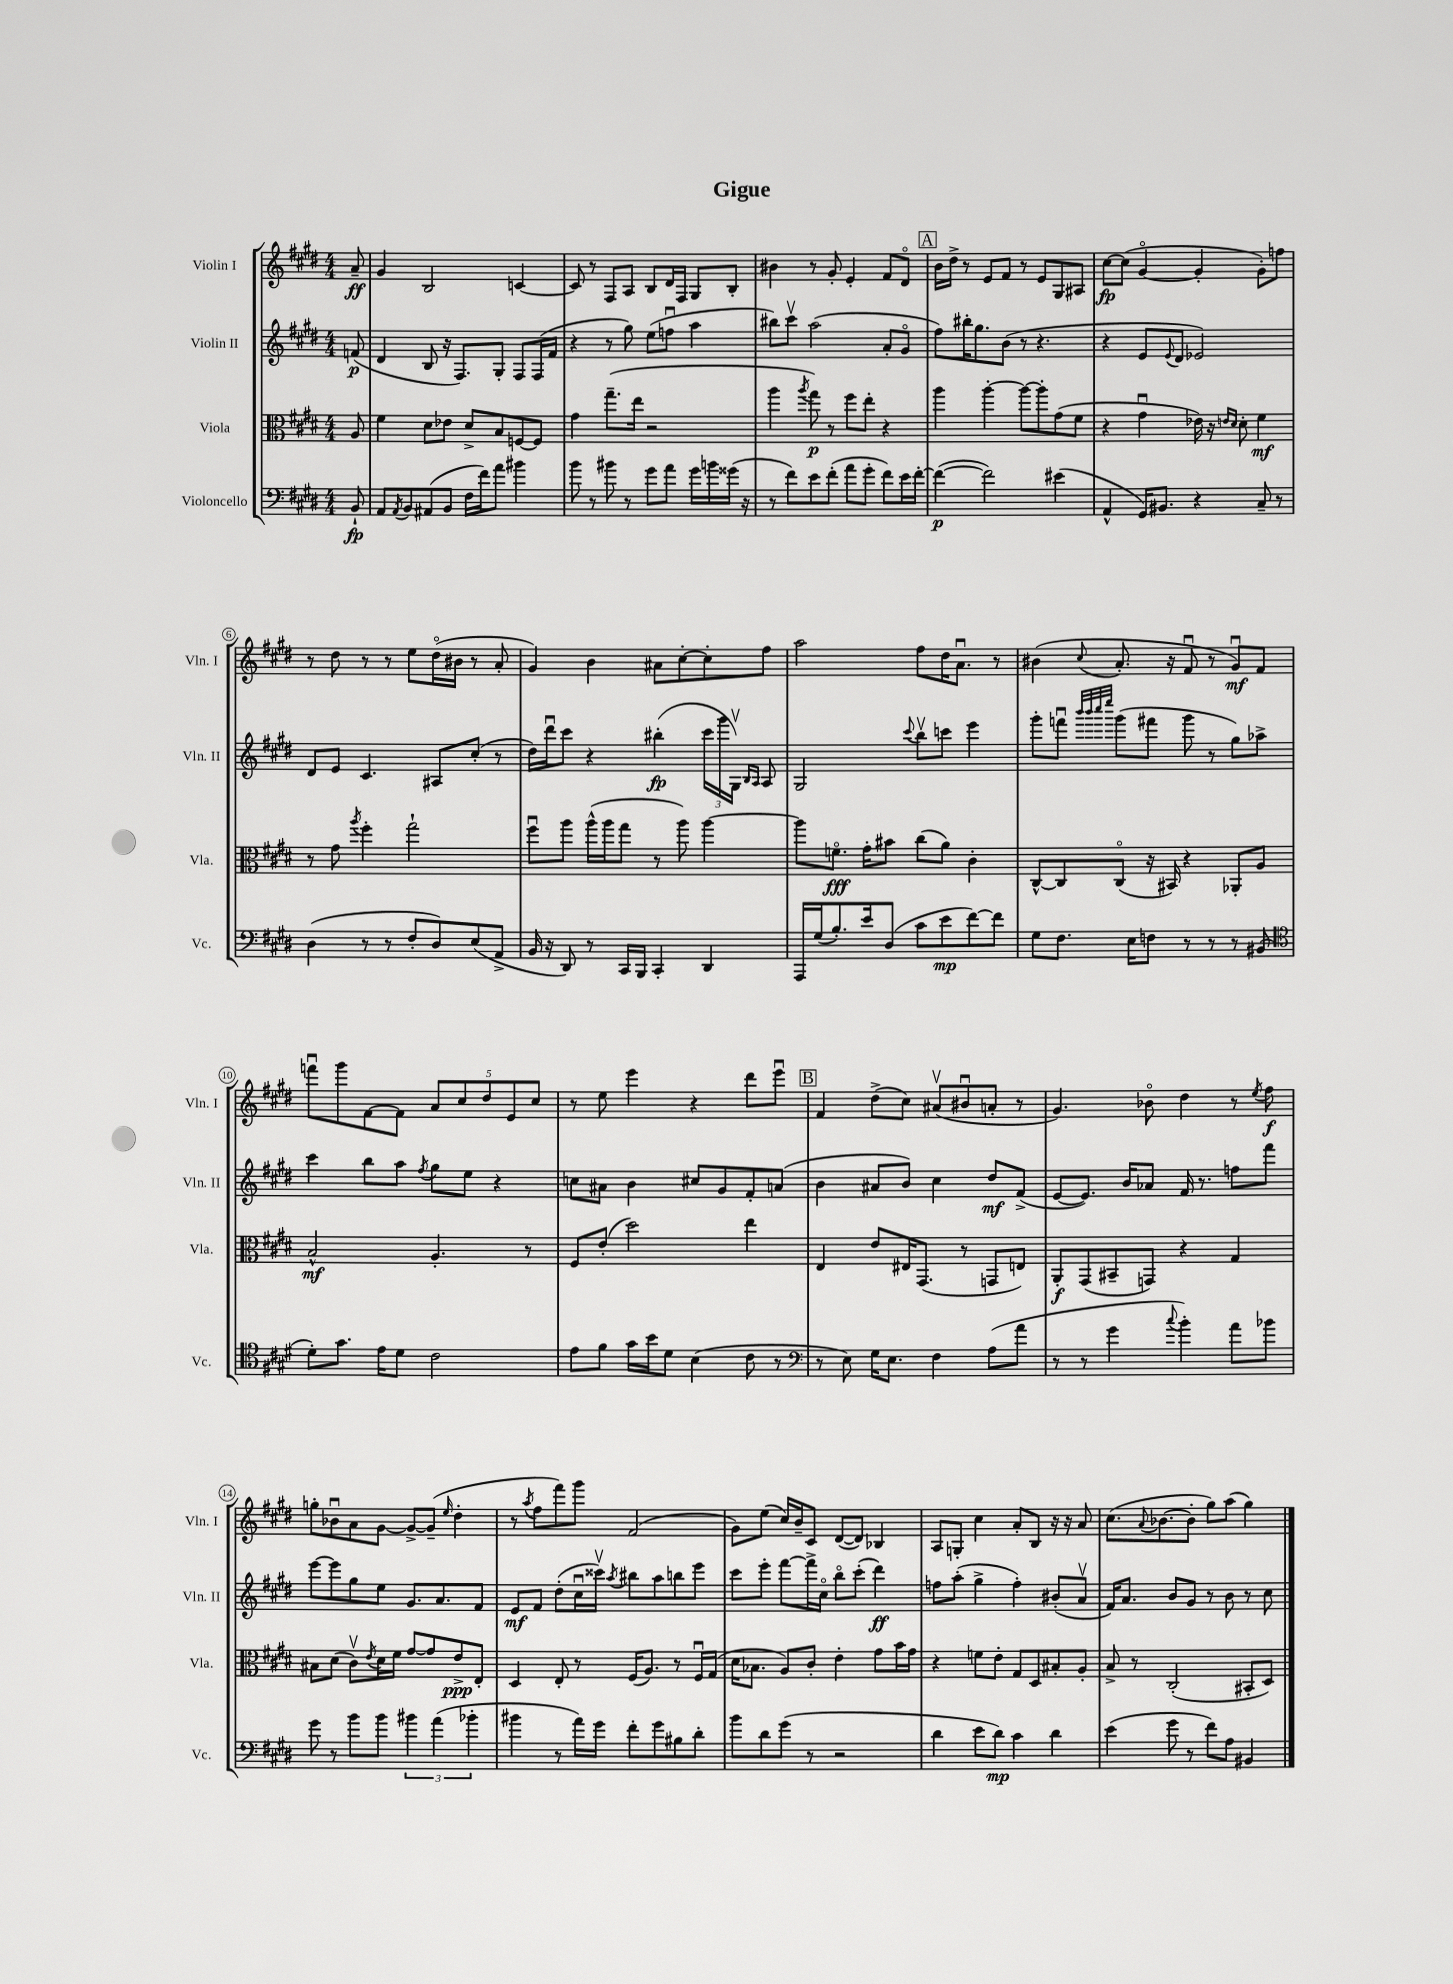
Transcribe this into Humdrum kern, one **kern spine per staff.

**kern	**kern	**kern	**kern
*staff4	*staff3	*staff2	*staff1
*clefF4	*clefC3	*clefG2	*clefG2
*k[f#c#g#d#]	*k[f#c#g#d#]	*k[f#c#g#d#]	*k[f#c#g#d#]
*M4/4	*M4/4	*M4/4	*M4/4
8BB`/	8A/	(8f/	8a~/
=	=	=	=
8AA/L	4f#\	4d#/	4g#/
8qAA/	.	.	.
8BB/	.	.	.
(8AA#/	8d#\L	8B/	2B/
8BB/J	8e-\J	16r	.
.	.	8.F#/L)	.
16F#\LL	8d#^/L	.	.
16f#\J)	.	.	.
8a\J	8B/	8G#'/J	.
4b#\	[8F/	8F#/L	[4c/
.	8F/]J	(16F#/L	.
.	.	16f#/JJ	.
=	=	=	=
8b\	4g#\	4r	8c/]
8r	.	.	8r
8b#\	(8.gg#~\L	8r	8F#/L
8r	.	8gg#\)	8A/J
.	16ee\Jk	.	.
8g#\L	2r	(8ee\L	8B/L
8a\J	.	8ffu\J	16d#/L
.	.	.	16F#/JJ
16g#\LL	.	4aa\	8G#/L
16b\	.	.	.
(16g##\JJ	.	.	8B'/J
16r	.	.	.
=	=	=	=
8r	4aa\	8bb#\L)	4b#\
8f#\L)	.	8ccc#v\J	.
.	8qaa/	.	.
8e\	8gg#\)	(2aa\	8r
(8f#'\J	8r	.	8g#'/
8a\L	8ff#\L	.	4e'/
8g#'\J	8ee'\J	.	.
8f#\L)	4r	8a'/L	8f#/L
16e\L	.	8g#o/J	8d#o/J
[16f#'\JJ	.	.	.
=	=	=	=
(4f#\_	4aa\	8ff#\L)	16b\LL
.	.	.	16dd#^\JJ
.	.	16bb#'\K	8r
.	.	8.gg#\	.
2f#\])	[4aa'\	.	8e/L
.	.	(8b\J	8f#/J
.	8aa\_L	8r	8r
.	8aa'\]	4.r	8e/L
(4e#\	(8g#\	.	8G#/
.	8f#\J	.	8A#/J
=	=	=	=
4AA^^/	4r	4r	[8cc#\L
.	.	.	(8cc#\]J
16GG#/LK)	4g#u\	8e/L	[4g#o/
8.BB#/J	.	.	.
.	.	8qqe/	.
.	.	8d#/J	.
4r	16e-\)	2e-/)	4g#'/]
.	16r	.	.
.	16qqe/LL	.	.
.	16qqd#/JJ	.	.
.	8d#'\	.	.
8C#~/	4f#\	.	8g#'\L)
8r	.	.	8ff\J
=	=	=	=
(4D#\	8r	8d#/L	8r
.	8g#\	8e/J	8dd#\
.	8qaa/	.	.
8r	4ff#'\	4.c#/	8r
8r	.	.	8r
8F#'/L	2gg#`\	.	8ee\L
8D#/)	.	8A#/L	(16dd#o\L
.	.	.	16b#\JJ
(8E/	.	(8cc#'/J	8r
8AA^/J	.	8r	8a'/
=	=	=	=
16BB/	8ff#u\L	16dd#\LL)	4g#/)
16r	.	16ddd#u\J	.
8DD#/)	8aa\J	8ccc#\J	.
8r	(16aa^^\LL	4r	4b\
.	16aa\J	.	.
16CC#/LL	8gg#\J	.	.
16BBB/JJ	.	.	.
4CC#'/	8r	(4bb#'\	8a#\L
.	8aa\)	.	[8cc#'\
4DD#/	[4aa\	24ccc#\LL	8cc#'\]
.	.	24ggg#\	.
.	.	24G#v\JJ)	.
.	.	16qqB/LL	.
.	.	16qqA/JJ	.
.	.	8A/	8ff#\J
=	=	=	=
16AAA/LL	8aa\]L	2G#/	2aa\
(16G#/J	.	.	.
8.B'/)	8.fo\J	.	.
16e/k	16g#'\LK	.	.
(8D#/J	8b#\J	.	.
.	.	8qqccc#/	.
8c#\L	(8cc#\L	8bbv\L	8ff#\L
8e\	8a\J)	8ccc\J	16dd#\K
.	.	.	8.au\J
[8f#\)	4c#'\	4eee\	.
8f#\]J	.	.	8r
=	=	=	=
8G#\L	[8C#^^/L	8ggg#'\L	(4b#\
8.F#\J	8C#/]	8fffu\J	.
.	.	32qqbbb/LLL	.
.	.	32qqbbb/	.
.	.	32qqcccc#/	.
.	.	32qqeeee/JJJ	8qqcc#/
.	(8C#o/J	(8ggg#\L	8.a'/
16E\LK	.	.	.
8F\J	16r	8fff#\J	.
.	16BB#/)	.	16r
8r	4r	8ggg#\	8f#u/
8r	.	8r	8r
8r	8AA-'/L	8gg#\L)	8g#u/L)
(8BB#/	8A/J	8aa-^\J	8f#/J
=	=	=	=
*clefC4	*	*	*
8d#'\L)	2B^^/	4ccc#\	8fffu\L
8.g#\J	.	.	8ggg#\
.	.	8bb\L	[8f#\
16e\LK	.	.	.
8d#\J	.	8aa\J	8f#\]J
.	.	8qff#/	.
2c#\	4.A'/	8gg#\L	10a/L
.	.	.	10cc#/
.	.	8ee\J	.
.	.	.	10dd#/
.	.	4r	.
.	.	.	10e/
.	8r	.	.
.	.	.	10cc#/J
=	=	=	=
8e\L	8F#/L	8cc\L	8r
8f#\J	(8e'/J	8a#\J	8ee\
16g#\LL	2dd#\)	4b\	4eee\
16b\J	.	.	.
8d#\J	.	.	.
(4B\	.	8cc#/L	4r
.	.	8g#/	.
8c#\	4ee\	8f#'/	8ddd#\L
8r	.	(8a/J	8eeeu\J
=	=	=	=
*clefF4	*	*	*
8r	4E/	4b\	4f#/
8E\)	.	.	.
16G#\LK	8e/L	8a#/L	(8dd#^\L
8.E\J	.	.	.
.	16E#/K	8b/J)	8cc#\J)
.	(8.GG#/J	.	.
4F#\	.	4cc#\	(8a#v/L
.	8r	.	8b#u/
(8A\L	8GG/L	8dd#/L	8a'/J
8a\J	8E/J)	(8f#^/J	8r
=	=	=	=
8r	8AA'/L	[8e/L	4.g#/)
8r	(8GG#/	8.e/]J)	.
4g#\	8BB#~/	.	.
.	.	16b/LK	.
.	8GG/J)	8a-/J	8b-o\
8qqcc#/	.	.	.
4b'\)	4r	16f#/	4dd#\
.	.	8.r	.
8a\L	4G#/	8ff\L	8r
.	.	.	8qee/
8b-\J	.	8fff#\J	8ff#\
=	=	=	=
8g#\	8B#\L	[8eee\L	8gg'\L
8r	(8d#\J	8eee\]	8b-u\
8b\L	8c#v\L)	8gg#\	8a\
.	8qe/	.	.
8b\J	16d#\L	8ee\J	[8g#\J
.	16f#\JJ	.	.
6b#\	[8g#/L	8.g#/L	8g#^/_L
.	8g#/]	.	(8g#~/]J
(6a\	.	.	.
.	.	8.a/	.
.	.	.	16qqee/
.	8e^/	.	4dd#'\
6b-'\	.	.	.
.	8E'/J	8f#/J	.
=	=	=	=
4b#\	4D#/	8e/L	8r
.	.	.	8qaa/
.	.	8f#/J	8ff#\L
8r	8E'/	(8dd#'\L	8fff#\)
16a\LL)	8r	16cc#u\L	8ggg#\J
16g#\JJ	.	16ccc##v\JJ)	.
.	.	8qaa/	.
8f#'\L	(16F#/LK	8bb#\L	(2f#/
.	8.A/J)	.	.
8g#\	.	8aa\	.
8B#\	8r	8bb\	.
8d#'\J	16F#u/LL	8eee\J	.
.	(16G#/JJ	.	.
=	=	=	=
8b\L	16d#\LK	8ccc#\L	8g#\L)
.	8.B-\J	.	.
8d#\	.	8eee'\J	(8ee\J
(8g#\J	8A/L)	[8fff#\L	16cc#/LL)
.	.	.	16b~/J
8r	8c#'/J	16fff#^\]L	8c#/J
.	.	16cc#o\JJ	.
2r	4e'\	8bbo\L	([8d#/L
.	.	(8ccc#'\J	8d#/]J)
.	8g#\L	4ddd#\)	4B-/
.	16b\L	.	.
.	16g#\JJ	.	.
=	=	=	=
4d#\	4r	8ff\L	8A/L
.	.	(8aa'\J	8G'/J
8e\L	8f\L	4gg#^\	4cc#\
8d#\J)	8e'\J	.	.
4c#\	8G#/L	4ff'\)	8a'/L
.	8D#/	.	8B/J
4d#\	8B#'/	(8b#'/L	16r
.	.	.	16r
.	8A'/J	8av/J	8a/
=	=	=	=
(4e\	8B^/	16f#/LK)	(8.cc#\L
.	.	8.a/J	.
.	8r	.	.
.	.	.	8qqa/
.	.	.	[8.b-\
8g#\	(2C#'/	8b/L	.
8r	.	8g#/J	8b-'\]J
8f#\L)	.	8r	8gg#\L)
8A\J	.	8b\	(8aa\J
4BB#/	8BB#'/L	8r	4gg#\)
.	8D#/J)	8cc#\	.
==	==	==	==
*-	*-	*-	*-
